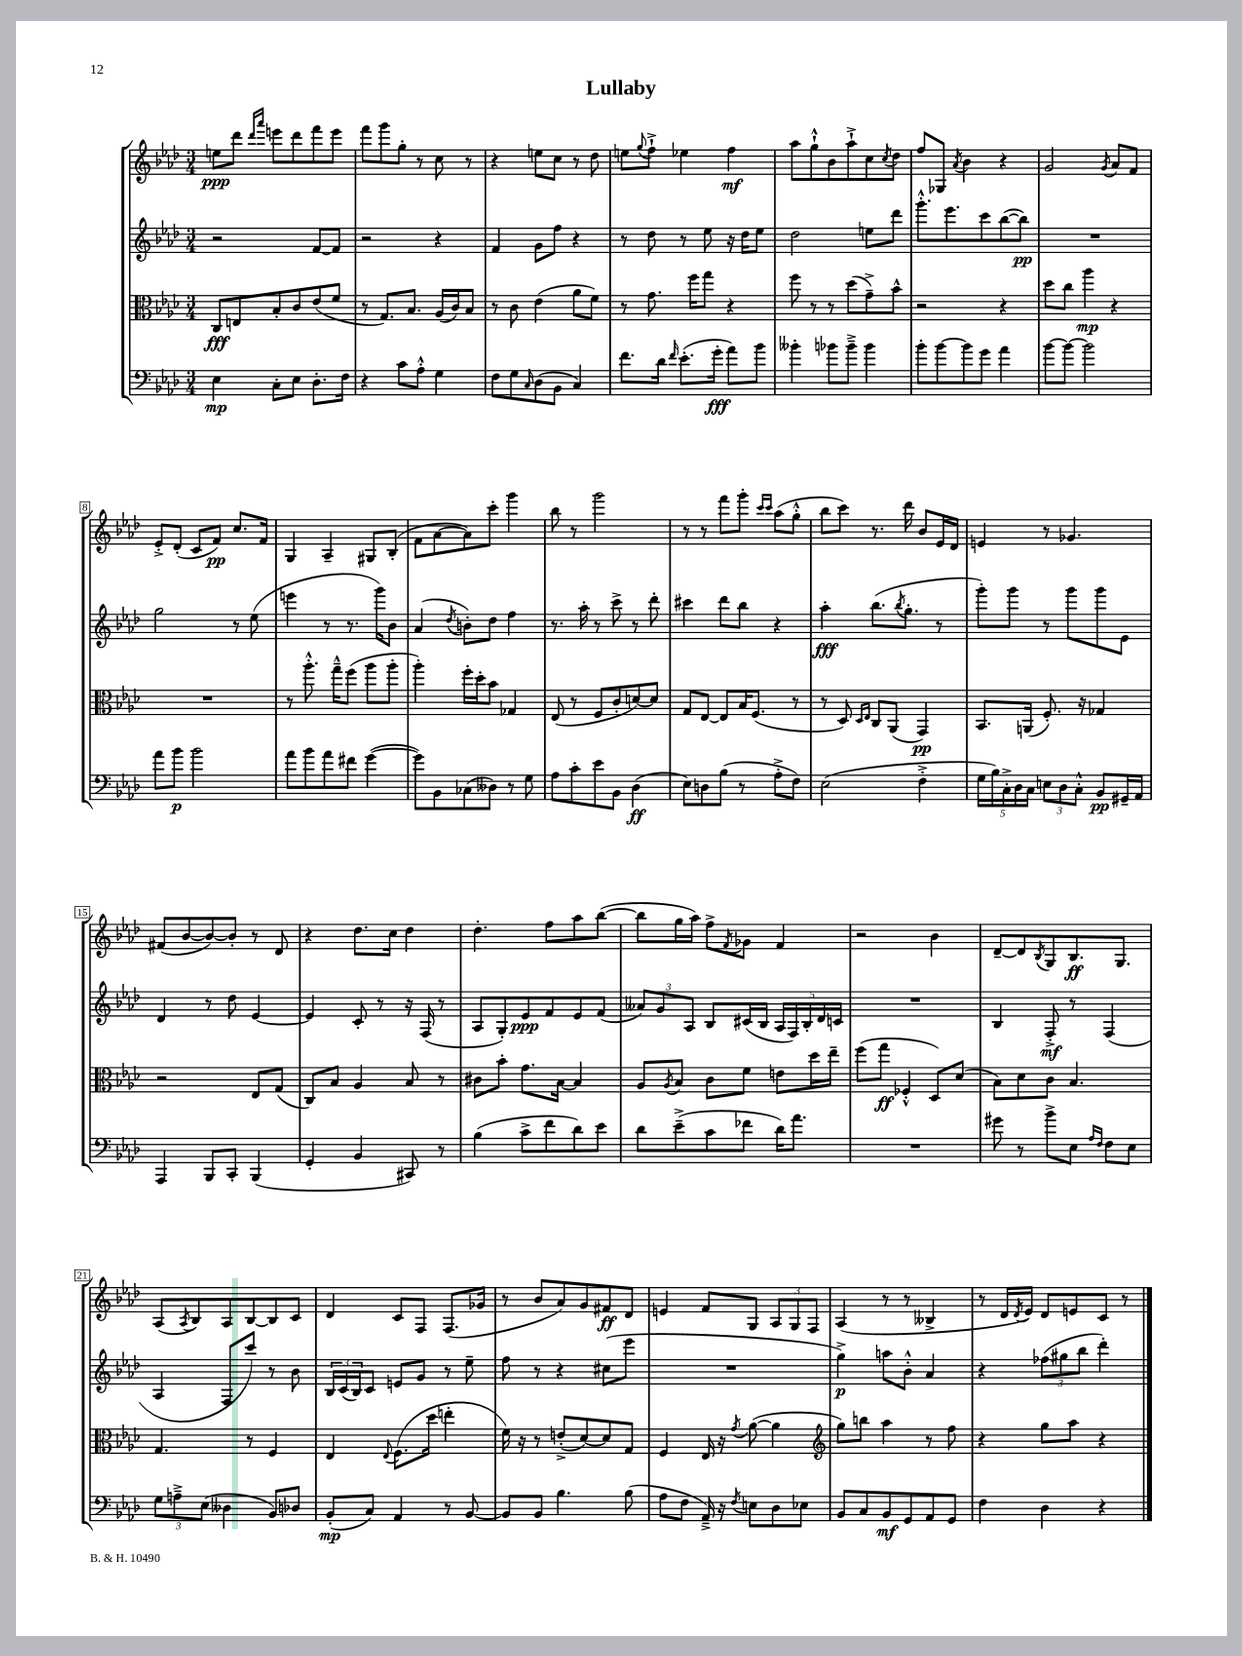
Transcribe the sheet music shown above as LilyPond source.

\header { title = "Lullaby" }
<<
\new StaffGroup <<
\new Staff = "s0" {
    \clef treble \key aes \major \numericTimeSignature \time 3/4
    e''8\ppp des'''8 \grace { des'''16 aes'''16 } e'''8 des'''8 f'''8 e'''8 |
    f'''8 g'''8 g''8-. r8 c''8 r8 |
    r4 e''8 c''8 r8 des''8 |
    e''8 \appoggiatura { g''8 } f''8-!-> ees''4 f''4\mf |
    aes''8 g''8-!-^ bes'8 aes''8-!-> c''8 \acciaccatura { c''8 } des''8 |
    f''8 ges8 \acciaccatura { aes'8 } bes'4 r4 |
    g'2 \acciaccatura { g'8 } aes'8 f'8 |
    ees'8-.-> des'8-.( c'8 f'8\pp) c''8. f'16 |
    g4 aes4-- gis8 bes8-.( |
    f'8 aes'8~ aes'8) c'''8-. g'''4 |
    bes''8 r8 g'''2 |
    r8 r8 f'''8 g'''8-. \grace { c'''16 c'''16 } aes''8( g''8-.-^ |
    bes''8 c'''8) r8. des'''16 bes'8 ees'16 des'16 |
    e'4 r8 ges'4. |
    fis'8( bes'8~ bes'8~) bes'8-. r8 des'8 |
    r4 des''8. c''16 des''4 |
    des''4.-. f''8 aes''8 bes''8~( |
    bes''8 g''16 aes''16) f''8-> \acciaccatura { f'8 } ges'8 f'4 |
    r2 bes'4 |
    des'8~-- des'8 \acciaccatura { bes8 } g8 bes8.\ff g8. |
    aes8( \acciaccatura { aes8 } bes8) aes8 bes8~ bes8 c'8 |
    des'4 c'8 f8 f8.( ges'16 |
    r8 bes'8 aes'8) g'8 fis'8\ff des'8 |
    e'4 f'8 g8 \tuplet 3/2 { aes8 g8 f8 } |
    aes4( r8 r8 beses4-> |
    r8 des'16 \acciaccatura { des'8 } ees'16) des'8 e'8 c'8 r8 \bar "|." |
}
\new Staff = "s1" {
    \clef treble \key aes \major \numericTimeSignature \time 3/4
    r2 f'8~ f'8 |
    r2 r4 |
    f'4 g'8 f''8 r4 |
    r8 des''8 r8 ees''8 r16 des''16 ees''8 |
    des''2 e''8 des'''8 |
    g'''8.-.-^ ees'''8. c'''8 bes''8~( bes''8\pp) |
    R2. |
    g''2 r8 ees''8( |
    e'''4 r8 r8. g'''16) bes'8 |
    aes'4( \acciaccatura { des''8 } b'8-.) des''8 f''4 |
    r8. aes''16-. r8 c'''8-> r8 des'''8-. |
    cis'''4 des'''8 bes''8 r4 |
    aes''4-.\fff bes''8.( \acciaccatura { bes''8 } g''8.-. r8 |
    g'''8-.) g'''8 r8 g'''8 g'''8 ees'8 |
    des'4 r8 des''8 ees'4~ |
    ees'4 c'8-. r8 r16 f16( r8 |
    aes8 g8-.) ees'8\ppp f'8 ees'8 f'8( |
    \tuplet 3/2 { aeses'8) g'8 aes8 } bes8 cis'16( bes16 \tuplet 5/4 { aes16 f16) bes16-. des'16 c'16 } |
    R2. |
    bes4 f8-.->\mf r8 f4( |
    aes4 f8 c'''8) r8 bes'8 |
    \tuplet 3/2 { bes16 c'16( bes16) } c'8 e'8 g'8 r8 ees''8-- |
    f''8 r8 r4 cis''8( ees'''8 |
    R2. |
    g''4->\p) a''8 bes'8-.-^ aes'4 |
    r4 \tuplet 3/2 { fes''8( gis''8 bes''8 } des'''4-.) \bar "|." |
}
\new Staff = "s2" {
    \clef alto \key aes \major \numericTimeSignature \time 3/4
    c8\fff e8 bes8-. c'8 ees'8( f'8 |
    r8 g8.) bes8. aes16( c'16) bes8 |
    r8 c'8 ees'4( aes'8 f'8) |
    r8 g'8. f''16 g''8 r4 |
    f''8 r8 r8 des''8( g'8--->) bes'8-^ |
    r2 r4 |
    des''8 c''8 aes''4\mp r4 |
    R2. |
    r8 aes''8.-.-^ g''16---^ f''8( aes''8 aes''8-. |
    aes''4-.) f''16-. des''16-. bes'8 ges4 |
    ees8( r8 f8 c'8-. d'8~) d'8 |
    g8 ees8~ ees8 bes16 f8.( r8 |
    r8 des8) \grace { des16 ees16 } c8 aes,8( g,4\pp) |
    bes,8. a,16( f8.-.) r16 ges4 |
    r2 ees8 g8( |
    c8) bes8 aes4 bes8 r8 |
    cis'8 bes'8-. g'8. bes16~ bes4 |
    aes8 \acciaccatura { aes8 } bes8 c'8 f'8 e'8 des''16 ees''16-- |
    f''8( g''8\ff fes4-.-^ des8) des'8( |
    bes8) des'8 c'8 bes4. |
    g4. r8 f4 |
    ees4 \appoggiatura { ees8 } f8.( des''16 e''4-. |
    f'16) r16 r8 e'8-.->( des'8~) des'8 g8 |
    f4 ees16 r16 \acciaccatura { g'8 } aes'8~( aes'4 |
    \clef treble g''8) b''8 aes''4 r8 f''8 |
    r4 g''8 aes''8 r4 \bar "|." |
}
\new Staff = "s3" {
    \clef bass \key aes \major \numericTimeSignature \time 3/4
    ees4\mp c8-. ees8 des8.-. f16 |
    r4 c'8 aes8-.-^ g4 |
    f8 g8 \grace { c16 } des8( bes,8 c4) |
    f'8. des'16 \grace { f'16 } ees'8.-.( g'16-.\fff aes'8) bes'8 |
    beses'4-. bes'8 bes'8---> bes'4 |
    bes'8-. bes'8~ bes'8 g'8 aes'4 |
    bes'8~ bes'8~ bes'2 |
    aes'8 bes'8\p bes'2 |
    aes'8 bes'8 aes'8 fis'8 g'4~( |
    g'8) bes,8 ces8( deses8) r8 g8 |
    aes8 c'8-. ees'8 bes,8 des4\ff( |
    ees8) d8 bes8( r8 aes8-.-> f8) |
    ees2( f4-.-> |
    \tuplet 5/4 { g16 bes16) c16-.-> des16 c16 } \tuplet 3/2 { e8 des8 c8-.-^ } bes,8\pp gis,16-- aes,16 |
    aes,,4 bes,,8 c,8-. bes,,4( |
    g,4-. bes,4 cis,8) r8 |
    bes4( c'8-> f'8 des'8) ees'8 |
    des'8 ees'8--->( c'8 fes'8 des'16) aes'8. |
    R2. |
    gis'8 r8 bes'8-> ees8 \grace { aes16 f16 } f8 ees8 |
    \tuplet 3/2 { g8 a8---> ees8( } deses4 bes,8) des8 |
    bes,8-.\mp( c8) aes,4 r8 bes,8~ |
    bes,8 bes,8 bes4. bes8( |
    aes8 f8 aes,16--->) r16 \acciaccatura { f8 } e8 des8 ees8 |
    bes,8 c8 bes,8\mf g,8 aes,8 g,8 |
    f4 des4 r4 \bar "|." |
}
>>
>>
\layout { \context { \Score \override BarNumber.stencil = #(make-stencil-boxer 0.1 0.3 ly:text-interface::print) } }
